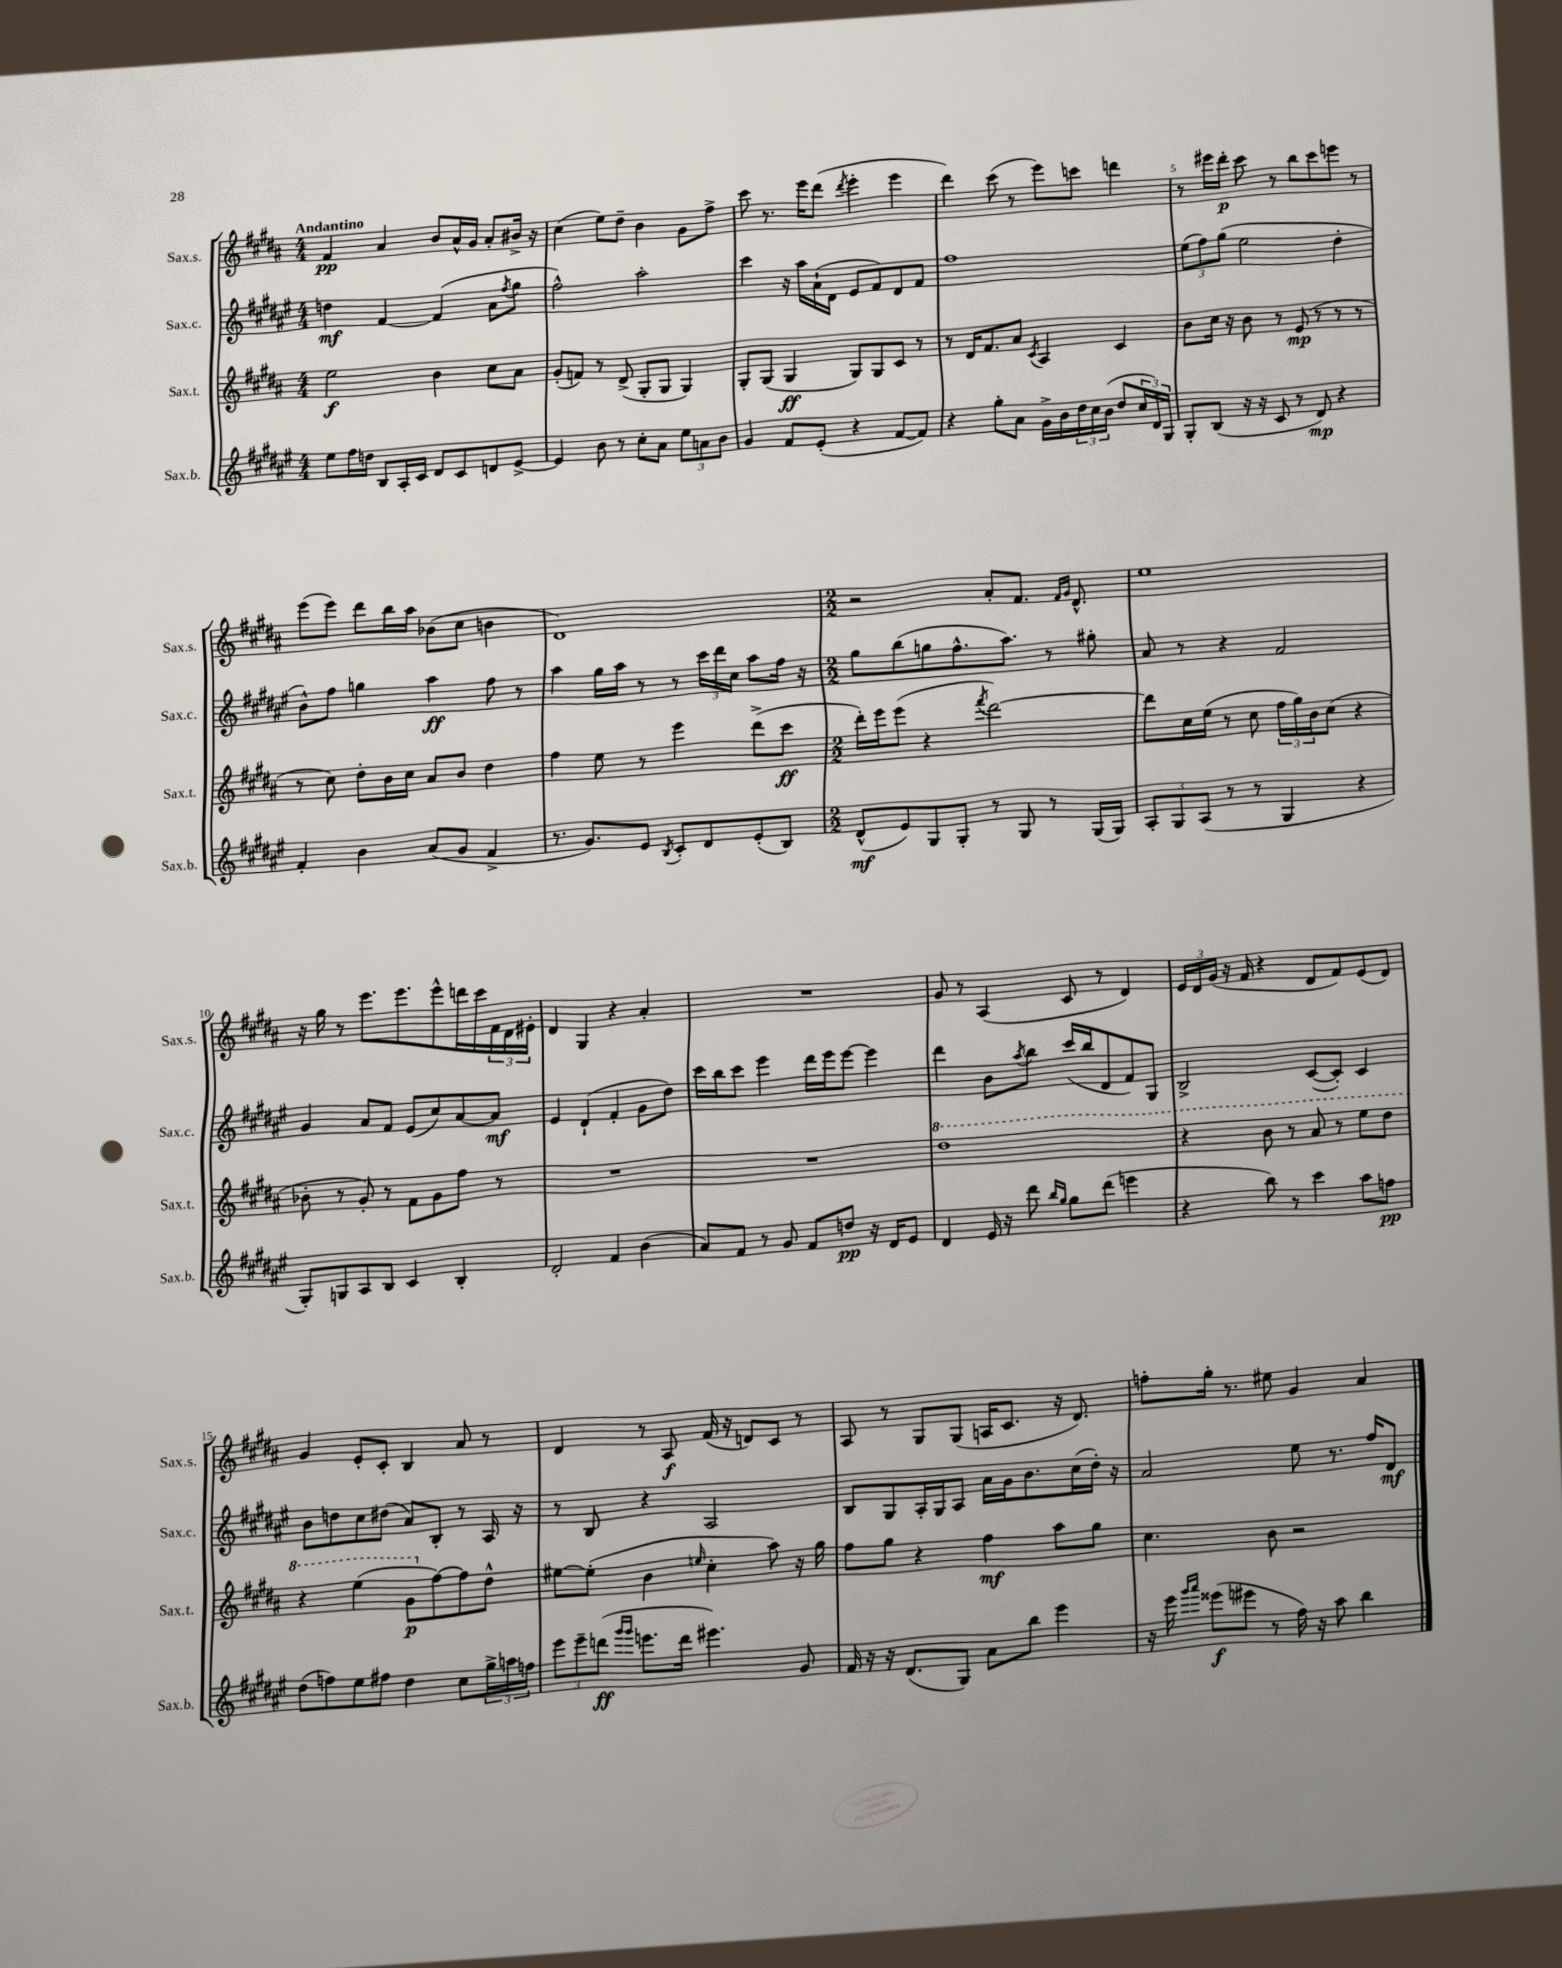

**kern	**dynam	**kern	**dynam	**kern	**dynam	**kern	**dynam
*part4	*part4	*part3	*part3	*part2	*part2	*part1	*part1
*staff4	*staff4	*staff3	*staff3	*staff2	*staff2	*staff1	*staff1
*I"Sax.b.	*	*I"Sax.t.	*	*I"Sax.c.	*	*I"Sax.s.	*
*I'Sax.b.	*	*I'Sax.t.	*	*I'Sax.c.	*	*I'Sax.s.	*
*clefG2	*	*clefG2	*	*clefG2	*	*clefG2	*
*k[f#c#g#d#a#e#]	*	*k[f#c#g#d#a#]	*	*k[f#c#g#d#a#e#]	*	*k[f#c#g#d#a#]	*
*M4/4	*	*M4/4	*	*M4/4	*	*M4/4	*
=1	=1	=1	=1	=1	=1	=1	=1
!	!	!	!	!	!	!LO:TX:a:B:t=Andantino	!
8ee#\L	.	2ee\	f	4ddn\	mf	4f#/	pp
16ff#\L	.	.	.	.	.	.	.
16ddn\JJ	.	.	.	.	.	.	.
8B/L	.	.	.	[4f#/	.	4a#/	.
16A#'/L	.	.	.	.	.	.	.
16c#/JJ	.	.	.	.	.	.	.
8d#/L	.	4b\	.	(4f#/]	.	8b/L	.
8c#/	.	.	.	.	.	16a#^^/L	.
.	.	.	.	.	.	16g#/JJ	.
8dn/	.	8cc#\L	.	8a#\L	.	8a#'/L	.
.	.	.	.	8qff#/	.	.	.
[8e#^/J	.	8a#\J	.	8gg#\J	.	16b#X^/Jk	.
.	.	.	.	.	.	16r	.
=2	=2	=2	=2	=2	=2	=2	=2
4e#/]	.	(8g#'/L	.	2ff#^^\)	.	(4cc#\	.
.	.	8fn/J)	.	.	.	.	.
8b\	.	8r	.	.	.	8ee\L)	.
8r	.	(8d#^/	.	.	.	8dd#~\J	.
8cc#'\L	.	8G#'/L	.	2aa#'\	.	4b\	.
8a#\J	.	8G#/J	.	.	.	.	.
12ee#\L	.	4G#/)	.	.	.	8g#\L	.
12an\	.	.	.	.	.	.	.
.	.	.	.	.	.	8ff#^\J	.
12b\J	.	.	.	.	.	.	.
=3	=3	=3	=3	=3	=3	=3	=3
4g#/	.	8G#'/L	.	4ccc#\	.	8ccc#\	.
.	.	(8G#/J	.	.	.	8.r	.
8f#/L	.	4G#/	ff	16r	.	.	.
.	.	.	.	16aa#\LL	.	16eee\KL	.
(8e#'/J	.	.	.	(16a#`\	.	(8ddd#\J	.
.	.	.	.	16d#\JJ	.	.	.
.	.	.	.	.	.	8qddd#/	.
4r	.	8G#/L)	.	8e#/L	.	4eee'\	.
.	.	8G#/	.	8f#/)	.	.	.
[8f#/L	.	8c#/J	.	8d#/	.	4eee\	.
8f#/J])	.	8r	.	8f#/J	.	.	.
=4	=4	=4	=4	=4	=4	=4	=4
4r	.	8r	.	1ff#	.	4ddd#\)	.
.	.	16d#/KL	.	.	.	.	.
.	.	8.f#/	.	.	.	.	.
8gg#'\L	.	.	.	.	.	(8ccc#\	.
8a#\J	.	8a#/J	.	.	.	8r	.
.	.	8qc#/	.	.	.	.	.
16g#^\LL	.	4A#/	.	.	.	8eee\L)	.
16b\	.	.	.	.	.	.	.
24dd#\	.	.	.	.	.	8cccn\J	.
24cc#\	.	.	.	.	.	.	.
(24b\JJ	.	.	.	.	.	.	.
8dd#/L	.	4c#/	.	.	.	4dddn\	.
24cc#/L	.	.	.	.	.	.	.
24d#/)	.	.	.	.	.	.	.
24G#/JJ	.	.	.	.	.	.	.
=5	=5	=5	=5	=5	=5	=5	=5
8G#'/L	.	8b\L	.	(12ee#\L	.	8r	.
.	.	.	.	12ff#\)	.	.	.
(8B/J	.	16cc#\Jk	.	.	.	16eee#X\LL	.
.	.	.	.	(12gg#\J	.	.	.
.	.	16r	.	.	.	16ddd#'\JJ	p
16r	.	8b\	.	2ee#\	.	8ccc#\	.
16r	.	.	.	.	.	.	.
8c#/	.	8r	.	.	.	8r	.
8r	.	(8e/	mp	.	.	8bb\L	.
8d#/)	mp	8r	.	.	.	8ccc#\	.
4r	.	8r	.	4dd#'\	.	8eeen\J	.
.	.	8r	.	.	.	8r	.
!!LO:LB:g=z
=6	=6	=6	=6	=6	=6	=6	=6
4f#'/	.	8r	.	8b^^\L)	.	(8eee\L	.
.	.	8cc#\)	.	8ff#\J	.	8eee\J)	.
4b\	.	8dd#'\L	.	4ggn\	.	8ddd#\L	.
.	.	16b\L	.	.	.	16bb\L	.
.	.	16cc#\JJ	.	.	.	16aa#\JJ	.
(8a#/L	.	8a#/L	.	4aa#\	ff	(8b-X\L	.
8g#/J	.	8b/J	.	.	.	8cc#\J	.
4f#^/	.	4dd#\	.	8ff#\	.	4bn\	.
.	.	.	.	8r	.	.	.
=7	=7	=7	=7	=7	=7	=7	=7
8.r	.	4ff#\	.	4aa#\	.	1d#)	.
8.g#/L)	.	.	.	.	.	.	.
.	.	8ee\	.	16gg#\LL	.	.	.
.	.	.	.	16aa#\JJ	.	.	.
8e#/J	.	8r	.	8r	.	.	.
8qB/	.	.	.	.	.	.	.
8c#'/L	.	4eee\	.	8r	.	.	.
8d#/	.	.	.	24ccc#\LL	.	.	.
.	.	.	.	24ddd#\	.	.	.
.	.	.	.	24cc#\JJ	.	.	.
(8e#'/	.	(8ddd#^\L	.	8aa#\L	.	.	.
8B/J)	.	8ccc#\J	ff	16ff#\Jk	.	.	.
.	.	.	.	16r	.	.	.
=8	=8	=8	=8	=8	=8	=8	=8
*M2/2	*	*M2/2	*	*M2/2	*	*M2/2	*
(8d#^^/L	mf	16ddd#'\LL)	.	8gg#\L	.	2r	.
.	.	16eee\J	.	.	.	.	.
8e#/)	.	(8eee\J	.	(8bb\	.	.	.
8G#/	.	4r	.	8ggn\	.	.	.
8G#'/J	.	.	.	8.ff#^^\	.	.	.
.	.	8qfff#/	.	.	.	.	.
8r	.	[2ddd#\)	.	.	.	8a#'/L	.
.	.	.	.	8.aa#\J)	.	.	.
8G#/	.	.	.	.	.	8.f#/J	.
8r	.	.	.	8r	.	.	.
.	.	.	.	.	.	16qqf#/LL	.
.	.	.	.	.	.	16qqg#/JJ	.
.	.	.	.	.	.	8.d#^^/	.
(16G#/LL	.	.	.	8gg#X'\	.	.	.
16G#/JJ)	.	.	.	.	.	.	.
=9	=9	=9	=9	=9	=9	=9	=9
12A#'/L	.	8ddd#\L]	.	8a#/	.	1ee	.
12G#/	.	.	.	.	.	.	.
.	.	16cc#\L	.	8r	.	.	.
(12A#/J	.	.	.	.	.	.	.
.	.	(16ee\JJ	.	.	.	.	.
8r	.	8r	.	4r	.	.	.
8r	.	8cc#\	.	.	.	.	.
4G#/	.	24ff#\LL	.	2f#/	.	.	.
.	.	24gg#\)	.	.	.	.	.
.	.	24b\J	.	.	.	.	.
.	.	(8cc#\J	.	.	.	.	.
4r	.	4r	.	.	.	.	.
!!LO:LB:g=z
=10	=10	=10	=10	=10	=10	=10	=10
8G#'/L)	.	8b-X'\	.	4g#/	.	16r	.
.	.	.	.	.	.	16gg#\	.
8Gn/	.	8r	.	.	.	8r	.
8A#/	.	8g#'/)	.	8a#/L	.	8.eee\L	.
8B/J	.	8r	.	8f#/J	.	.	.
.	.	.	.	.	.	8.eee\	.
4c#/	.	8f#\L	.	(8e#/L	.	.	.
.	.	8g#\	.	8cc#/)	.	8eee^^\	.
4B'/	.	8ff#\J	.	[8a#/	.	16dddn\L	.
.	.	.	.	.	.	16ccc#\	.
.	.	8r	.	8a#/J]	mf	24f#\	.
.	.	.	.	.	.	24d#\	.
.	.	.	.	.	.	24e#X'\JJ	.
=11	=11	=11	=11	=11	=11	=11	=11
2d#'/	.	1r	.	4e#/	.	4d#/	.
.	.	.	.	(4d#`/	.	4G#/	.
4f#/	.	.	.	4f#'/	.	4r	.
(4b\	.	.	.	8g#\L	.	4a#'/	.
.	.	.	.	8dd#\J)	.	.	.
=12	=12	=12	=12	=12	=12	=12	=12
8a#/L)	.	1r	.	16ccc#\LL	.	1r	.
.	.	.	.	16bb\J	.	.	.
8f#/J	.	.	.	8ccc#\J	.	.	.
8r	.	.	.	4eee#\	.	.	.
8g#/	.	.	.	.	.	.	.
8f#/L	.	.	.	16ddd#\LL	.	.	.
.	.	.	.	16eee#\J	.	.	.
8ddn/J	pp	.	.	[8eee#\J	.	.	.
16r	.	.	.	4eee#\]	.	.	.
16d#/KL	.	.	.	.	.	.	.
8e#/J	.	.	.	.	.	.	.
=13	=13	=13	=13	=13	=13	=13	=13
*	*	*8va	*	*	*	*	*
4d#/	.	1ddd#	.	4ddd#\	.	8g#/	.
.	.	.	.	.	.	8r	.
16e#/	.	.	.	8b\L	.	(4A#/	.
16r	.	.	.	.	.	.	.
.	.	.	.	8qaa#/	.	.	.
8ddd#\	.	.	.	8bb\J	.	.	.
16qqbb/LL	.	.	.	.	.	.	.
16qqgg#/JJ	.	.	.	.	.	.	.
8gg#\L	.	.	.	(16ccc#/LL	.	8c#/	.
.	.	.	.	16bb/J	.	.	.
(8ddd#\J	.	.	.	8d#/	.	8r	.
4eeen\	.	.	.	8f#/)	.	4d#/)	.
.	.	.	.	8G#/J	.	.	.
=14	=14	=14	=14	=14	=14	=14	=14
4r	.	4r	.	2B^/	.	24e/LL	.
.	.	.	.	.	.	24d#/	.
.	.	.	.	.	.	(24g#/JJ	.
.	.	.	.	.	.	16r	.
.	.	.	.	.	.	16f#/	.
8bb\)	.	8bb\	.	.	.	4r	.
8r	.	8r	.	.	.	.	.
4ccc#\	.	8aa#/	.	([8c#/L	.	8d#/L	.
.	.	8r	.	8c#'/J])	.	8f#/)	.
8aa#\L	.	8eee\L	.	4c#/	.	(8e/	.
8ffn\J	pp	8ddd#\J	.	.	.	8d#/J)	.
!!LO:LB:g=z
=15	=15	=15	=15	=15	=15	=15	=15
(8dd#\L	.	4r	.	8b\L	.	4g#/	.
8ffn\)	.	.	.	8ddn\	.	.	.
8ee#\	.	(4eee\	.	8cc#\	.	8e'/L	.
8ff#X\J	.	.	.	(8dd#X\J	.	8c#'/J	.
4dd#\	.	8gg#\L	p	8a#/L)	.	4B/	.
*	*	*X8va	*	*	*	*	*
.	.	[8ff#\)	.	8B'/J	.	.	.
8cc#\L	.	8ff#\]	.	8r	.	8a#/	.
24gg#^\L	.	8dd#^^\J	.	16A#/	.	8r	.
24aan\	.	.	.	.	.	.	.
.	.	.	.	16r	.	.	.
24ffn\JJ	.	.	.	.	.	.	.
=16	=16	=16	=16	=16	=16	=16	=16
12eee#\L	.	[8ee#X\L	.	8r	.	4d#/	.
12eee#~\	.	.	.	.	.	.	.
.	.	(8ee#'\J]	.	8B/	.	.	.
(12dddn\J	ff	.	.	.	.	.	.
16qqggg#/LL	.	.	.	.	.	.	.
16qqggg#/JJ	.	.	.	.	.	.	.
8.eeen\L	.	4b\	.	4r	.	8r	.
.	.	.	.	.	.	8A#/	f
16ddd\Jk	.	.	.	.	.	.	.
.	.	16qqeen/	.	.	.	.	.
4.eee#X\)	.	4cc#'\	.	2A#/	.	(16f#/	.
.	.	.	.	.	.	16r	.
.	.	.	.	.	.	8dn/L)	.
.	.	8aa#\)	.	.	.	8c#/J	.
8g#/	.	16r	.	.	.	8r	.
.	.	16gg#\	.	.	.	.	.
=17	=17	=17	=17	=17	=17	=17	=17
16f#/	.	8ff#\L	.	8B/L	.	8A#/	.
16r	.	.	.	.	.	.	.
16r	.	8gg#\J	.	8G#/	.	8r	.
(8.d#/L	.	.	.	.	.	.	.
.	.	4r	.	16A#'/L	.	8G#/L	.
.	.	.	.	16G#/J	.	.	.
8G#/J)	.	.	.	8A#/J	.	(8G#/J	.
8a#\L	.	4ff#\	mf	16a#\LL	.	16An/KL	.
.	.	.	.	16g#\J	.	8.c#/J	.
8bb\J	.	.	.	8.b\	.	.	.
4eee#\	.	8aa#\L	.	.	.	16r	.
.	.	.	.	(16cc#\L	.	8.d#/)	.
.	.	8gg#\J	.	16dd#'\JJ)	.	.	.
.	.	.	.	16r	.	.	.
=18	=18	=18	=18	=18	=18	=18	=18
16r	.	4.cc#\	.	2a#/	.	8ffn'\L	.
16eee#\	.	.	.	.	.	.	.
16qqggg#/LL	.	.	.	.	.	.	.
16qqaaa#/JJ	.	.	.	.	.	.	.
(8eee##X\L	f	.	.	.	.	16gg#'\Jk	.
.	.	.	.	.	.	8.r	.
8eee#X\J	.	.	.	.	.	.	.
8r	.	8b\	.	.	.	8ee#X\	.
16ff#\)	.	2r	.	8ee#\	.	4g#/	.
16r	.	.	.	.	.	.	.
8aa#\	.	.	.	8.r	.	.	.
4bb\	.	.	.	.	.	4a#/	.
.	.	.	.	16ff#/KL	.	.	.
.	.	.	.	8d#/J	mf	.	.
==	==	==	==	==	==	==	==
*-	*-	*-	*-	*-	*-	*-	*-
